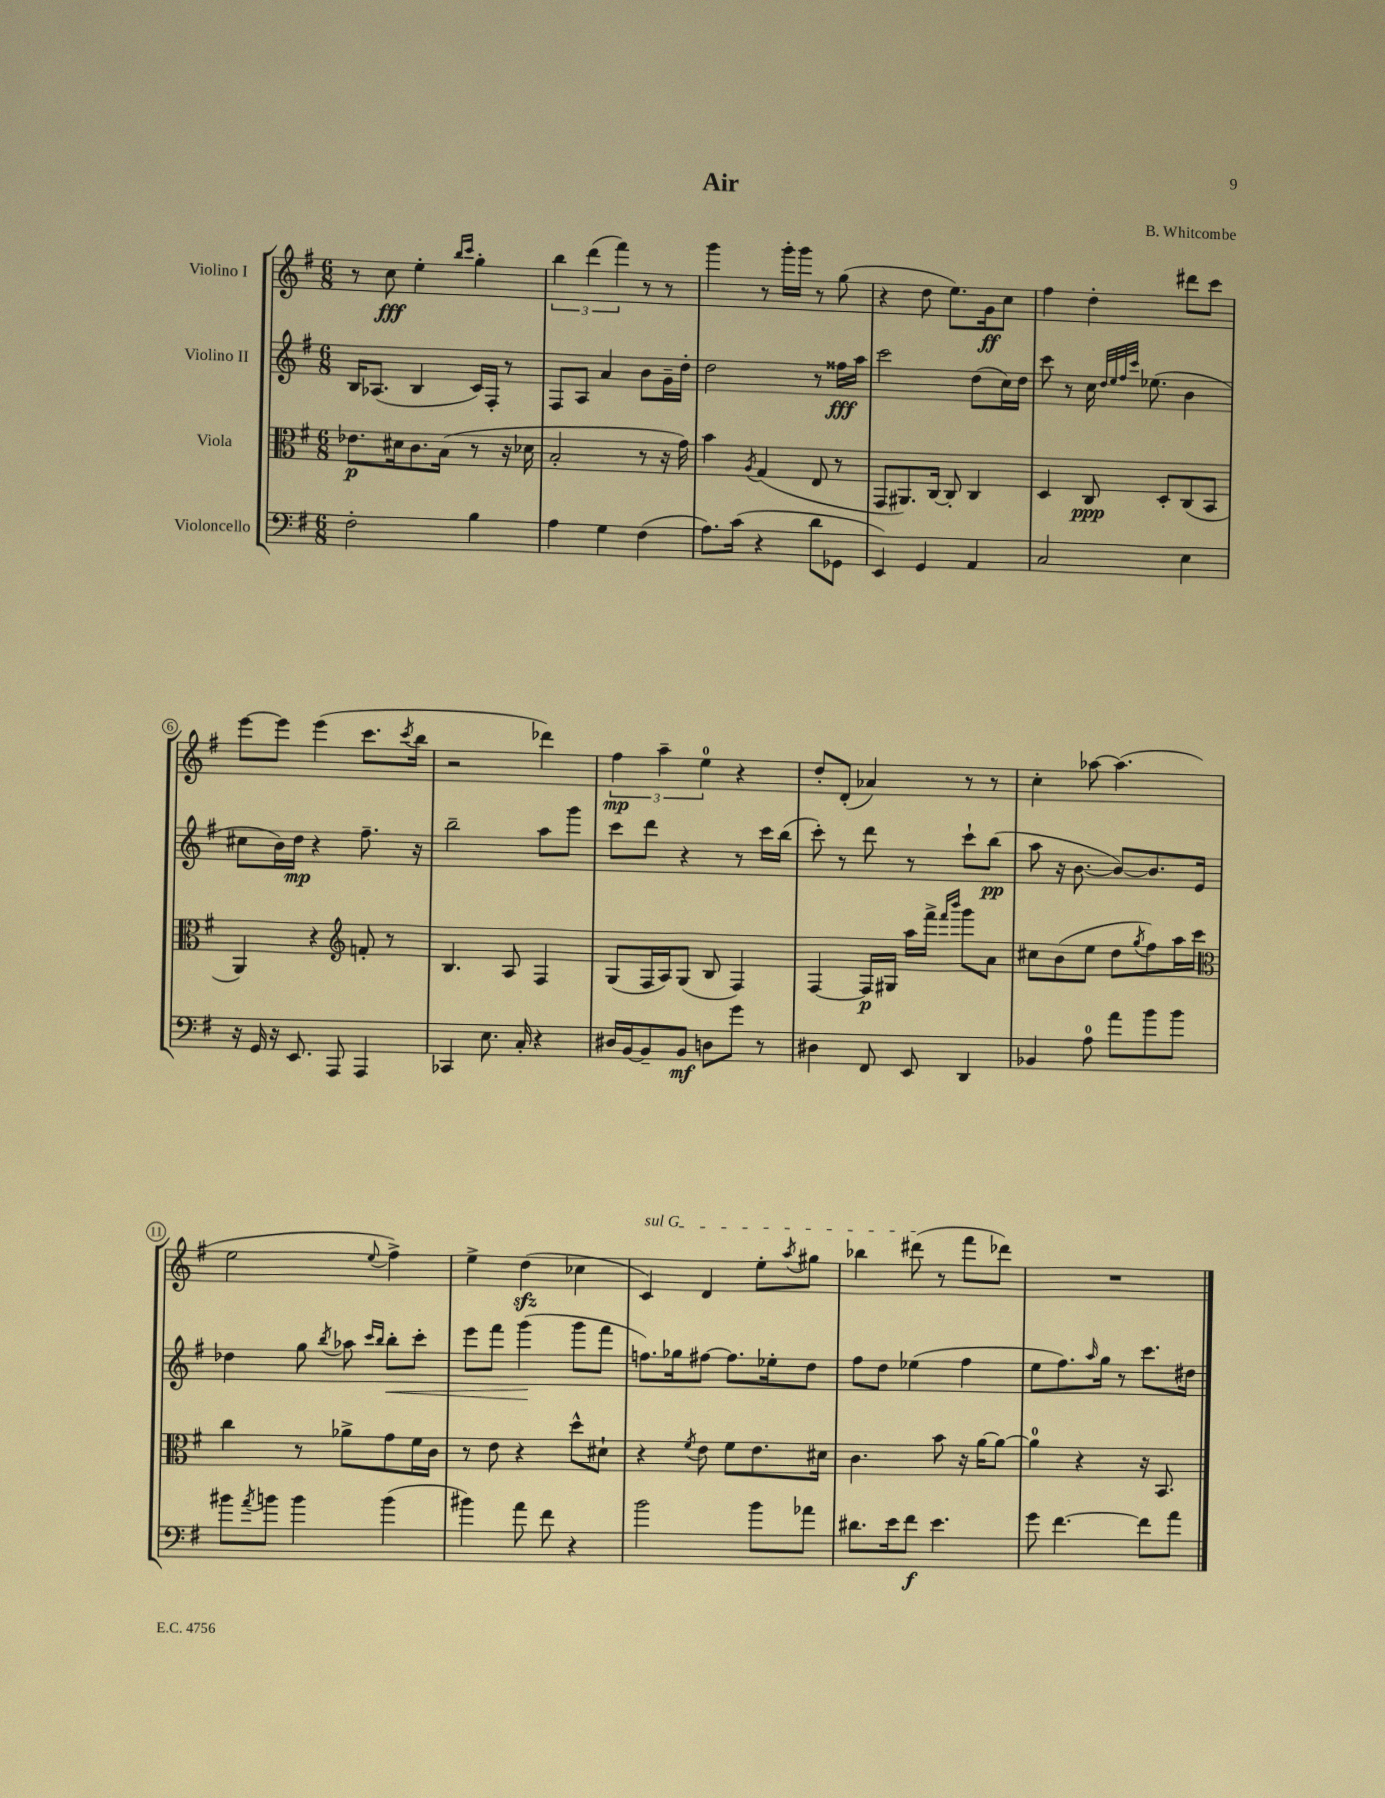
\header { title = "Air" composer = "B. Whitcombe" }
<<
\new StaffGroup <<
\new Staff = "s0" \with { instrumentName = "Violino I" } {
    \clef treble \key g \major \numericTimeSignature \time 6/8
    r8 c''8\fff e''4-. \grace { b''16 c'''16 } g''4-. |
    \tuplet 3/2 { b''4 d'''4( fis'''4) } r8 r8 |
    g'''4 r8 g'''16-. g'''16 r8 g''8( |
    r4 d''8 e''8.) g'16\ff c''8 |
    fis''4 d''4-. dis'''8 c'''8 |
    e'''8~ e'''8 e'''4( c'''8. \acciaccatura { c'''8 } b''16 |
    r2 des'''4) |
    \tuplet 3/2 { fis''4\mp a''4-- e''4-0 } r4 |
    d''8-. d'8-.( aes'4) r8 r8 |
    c''4-. aes''8~ aes''4.( |
    e''2 \appoggiatura { e''8 } fis''4->) |
    e''4-> d''4\sfz( ces''4 |
    \once \override TextSpanner.bound-details.left.text = \markup { \italic "sul G" } c'4\startTextSpan) d'4 e''8-. \acciaccatura { a''8 } gis''8 |
    bes''4 dis'''8\stopTextSpan( r8 fis'''8 des'''8) |
    R2. \bar "|." |
}
\new Staff = "s1" \with { instrumentName = "Violino II" } {
    \clef treble \key g \major \numericTimeSignature \time 6/8
    b16 aes8.( b4 c'16) fis16-. r8 |
    fis8 a8 a'4 b'8 g'16-- d''16-. |
    d''2 r8 fisis''16\fff a''16 |
    c'''2 d''8( c''16) d''16 |
    c'''8 r8 c''16 \grace { d''32 e''32 fis''32 c'''32 } ees''8.( b'4 |
    cis''8 b'16) d''16\mp r4 fis''8.-- r16 |
    b''2-- a''8 g'''8 |
    c'''8 d'''8 r4 r8 c'''16 b''16( |
    c'''8-.) r8 d'''8 r8 c'''8-! b''8\pp( |
    a''8 r16 b'8.~ b'8~) b'8. e'16 |
    des''4 g''8 \acciaccatura { b''8 } aes''8 \grace { c'''16 b''16 } b''8-.\< c'''8-. |
    e'''8 fis'''8 g'''4\!( g'''8 fis'''8 |
    f''8.) ges''16 fis''8~ fis''8. ees''16-. d''8 |
    fis''8 d''8 ees''4( fis''4 |
    e''8 fis''8.) \grace { a''16 } g''16 r8 c'''8. dis''16 \bar "|." |
}
\new Staff = "s2" \with { instrumentName = "Viola" } {
    \clef alto \key g \major \numericTimeSignature \time 6/8
    ees'8.\p dis'16 c'8. b16( r8 r16 des'16 |
    b2-. r8 r16 g'16) |
    b'4 \acciaccatura { a8 } g4( e8 r8 |
    g,8 ais,8.) c16~ c8-. c4 |
    d4 c8\ppp d8-. c8( b,8 |
    a,4) r4 \clef treble f'8-. r8 |
    b4. a8 fis4 |
    g8( fis16 a16) g8( b8 fis4) |
    fis4~ fis16\p gis16 a''16 fis'''16-> \grace { fis'''16 b'''16 } g'''8 a'8 |
    cis''8 b'8( e''8 d''8 \acciaccatura { g''8 } fis''8) a''16 c'''16 |
    \clef alto c''4 r8 aes'8-> g'8 fis'16 c'16 |
    r8 e'8 r4 d''8-^ dis'8-! |
    r4 \acciaccatura { fis'8 } e'8 fis'8 e'8. dis'16 |
    c'4. b'8 r16 a'16~ a'8~ |
    a'4-0 r4 r16 b,8. \bar "|." |
}
\new Staff = "s3" \with { instrumentName = "Violoncello" } {
    \clef bass \key g \major \numericTimeSignature \time 6/8
    fis2-. b4 |
    a4 g4 fis4( |
    a8.) c'16( r4 d'8 ges,8 |
    e,4) g,4 a,4 |
    c2 e4 |
    r16 g,16 r16 e,8. a,,8 a,,4 |
    ces,4 e8. c16-. r4 |
    dis16 b,16~ b,8-- b,8\mf d8 g'8 r8 |
    dis4 fis,8 e,8 d,4 |
    bes,4 a8-0 a'8 b'8 b'8 |
    bis'8 \acciaccatura { a'8 } b'8 b'4 b'4( |
    bis'4) a'8 fis'8 r4 |
    b'2 b'8 aes'8 |
    dis'8. e'16 fis'8\f e'4. |
    g'8 fis'4.~ fis'8 a'8 \bar "|." |
}
>>
>>
\layout { \context { \Score \override BarNumber.stencil = #(make-stencil-circler 0.1 0.3 ly:text-interface::print) } }
